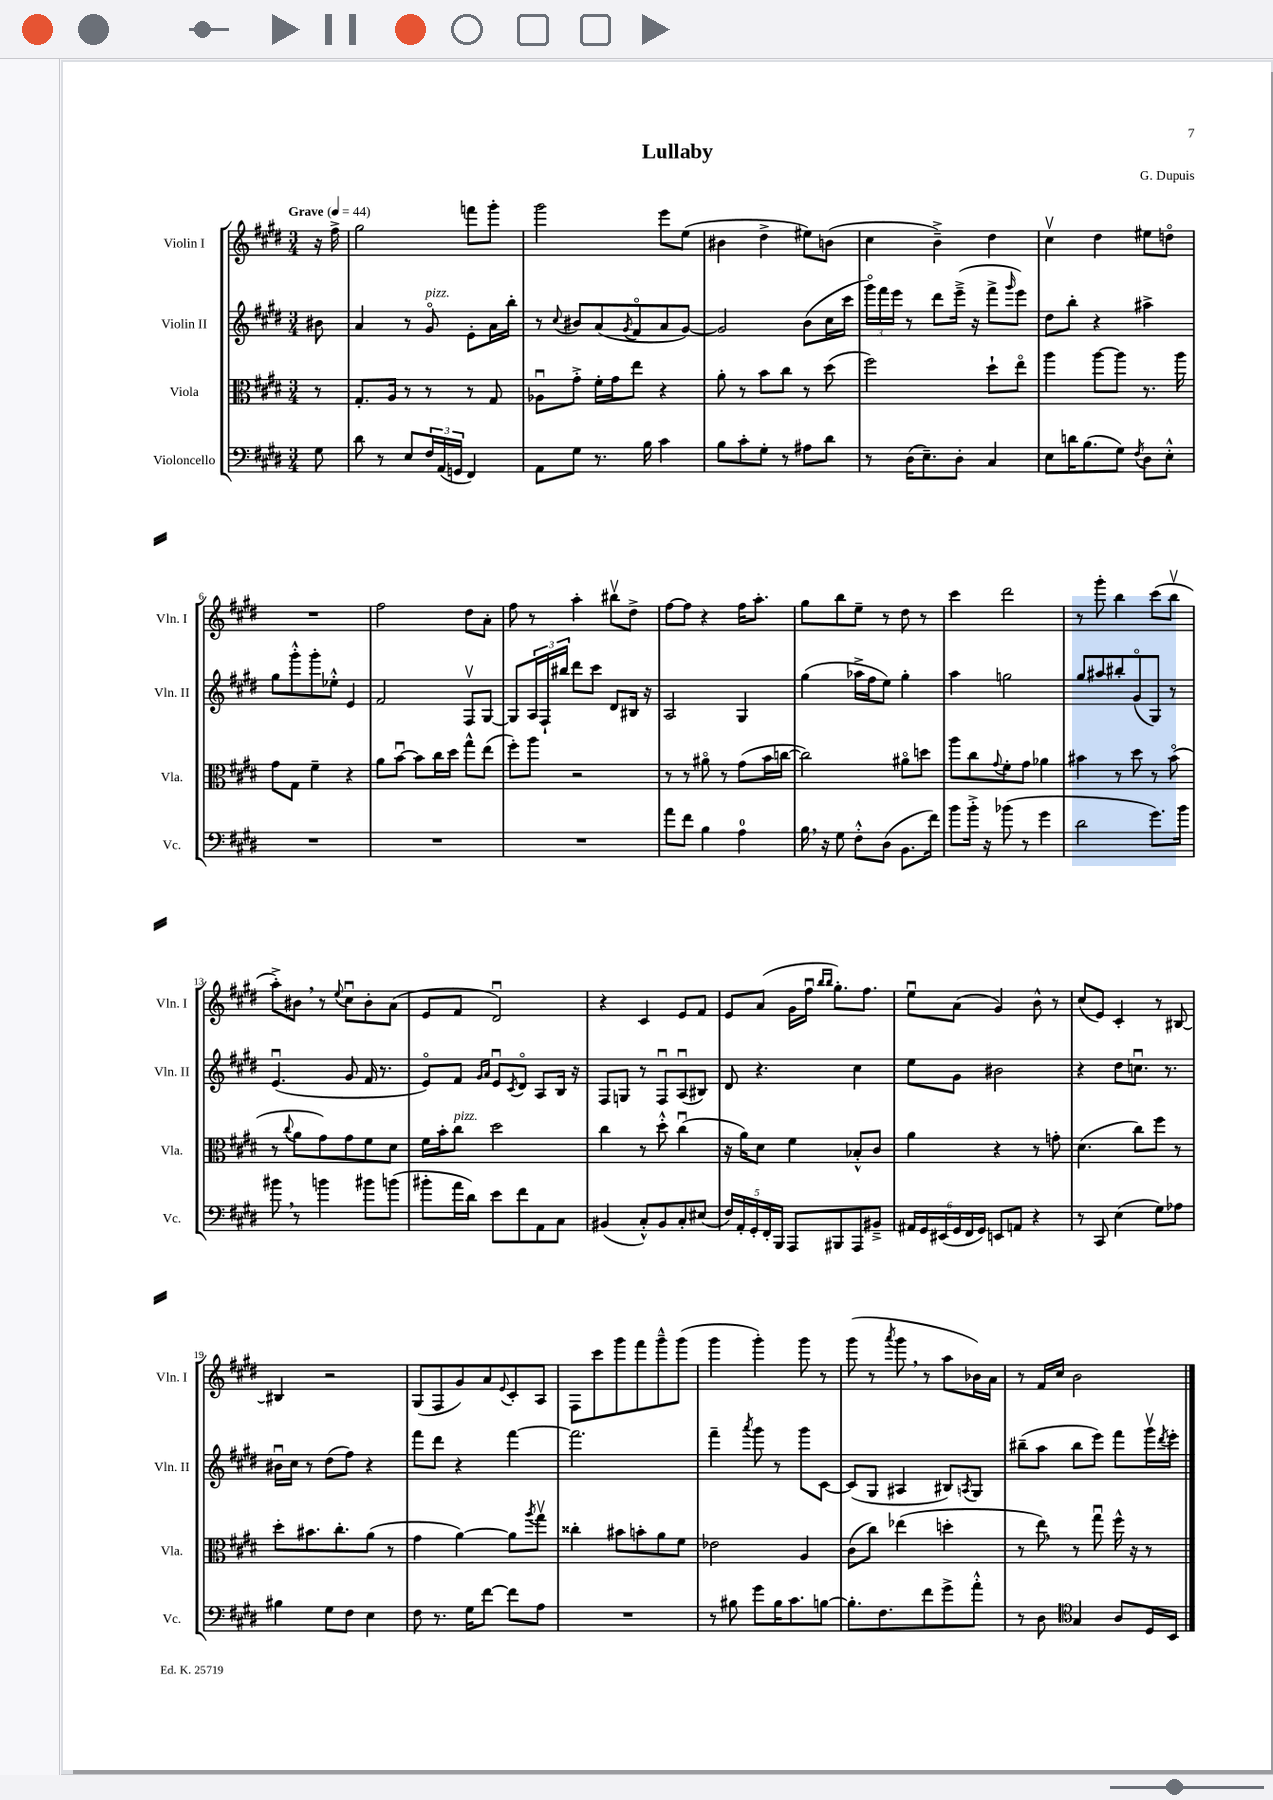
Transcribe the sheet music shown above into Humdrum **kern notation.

**kern	**kern	**kern	**kern
*staff4	*staff3	*staff2	*staff1
*clefF4	*clefC3	*clefG2	*clefG2
*k[f#c#g#d#]	*k[f#c#g#d#]	*k[f#c#g#d#]	*k[f#c#g#d#]
*M3/4	*M3/4	*M3/4	*M3/4
*MM44	*MM44	*MM44	*MM44
8G#	8r	8b#	16r
.	.	.	16ff#^
=	=	=	=
8d#	8.G#'	4a	2gg#
8r	.	.	.
.	16A	.	.
8E	8r	8r	.
24F#	8r	8g#o	.
(24AA	.	.	.
24GG	.	.	.
4FF#)	8r	8e'	8fff
.	8G#	16a	8ggg#'
.	.	16bb'	.
=	=	=	=
8AA	8A-u	8r	2ggg#
.	.	8qqcc#	.
8G#	8g#'^	8b#	.
8.r	16f#'	(8a	.
.	16g#	.	.
.	.	8qg#	.
.	8ee	8f#o	.
16B	.	.	.
4c#	4r	8a	8eee
.	.	[8g#)	(8ee
=	=	=	=
8B	8a'	2g#]	4b#
8c#'	8r	.	.
8G#'	8b	.	4dd#^
8r	8cc#	.	.
8A#	8r	(8b	8ee#)
8d#	(8dd#	16cc#	(8b
.	.	16ccc#	.
=	=	=	=
8r	2ff#)	24ggg#o)	4cc#
.	.	24fff#	.
.	.	24eee	.
(16D#	.	8r	.
8.E~)	.	.	.
.	.	8ddd#	4b~^)
8D#'	.	(16eee~^	.
.	.	16r	.
4C#	8dd#`	8fff#^	4dd#
.	.	16qqggg#	.
.	8eeo	8eee)	.
=	=	=	=
8E	4aa	8dd#	4cc#v
16d	.	8bb'	.
(8.B	.	.	.
.	[8aa	4r	4dd#
8G#)	8aa]	.	.
8qF#	.	.	.
8D#	8.r	4aa#^	8ee#
8E'^^	.	.	8ddo
.	16aa	.	.
=	=	=	=
2.r	8g#	8gg#	2.r
.	8G#	8ggg#'^^	.
.	4f#~	8ggg#'	.
.	.	8ee-'^^	.
.	4r	4e	.
=	=	=	=
2.r	8a	2f#	2ff#
.	[8bu	.	.
.	8b]	.	.
.	16cc#	.	.
.	16dd#	.	.
.	8gg#^^	8F#v	8dd#
.	(8ee	[8G#	8a'
=	=	=	=
2.r	8ff#')	8G#]	8ff#
.	8aa	24A	8r
.	.	24F#`	.
.	.	24bb#	.
.	2r	8ddd#	4aa'
.	.	8ccc#	.
.	.	8d#	8bb#v
.	.	16B#	8dd#^
.	.	16r	.
=	=	=	=
8a	8r	2A	[8ff#
8f#	8r	.	8ff#]
4B	8a#o	.	4r
.	8r	.	.
4A	(8g#	4G#	16ff#
.	.	.	8.aa'
.	16b	.	.
.	[16cc	.	.
=	=	=	=
16B	2cc])	(4gg#	8gg#
16r	.	.	.
8G#	.	.	8bb
8F#'^^	.	16aa-^	8ee~
.	.	16ff#	.
(8D#	.	8ee)	8r
8.BB	8a#o	4gg#'	8dd#
.	8dd	.	8r
16f#)	.	.	.
=	=	=	=
8b	8aa	4aa	4ccc#
16b'^	8cc#	.	.
16r	.	.	.
.	8qqg#	.	.
(8b-	8f#'	2gg	2ddd#
8r	8g#	.	.
4g#	4a-	.	.
=	=	=	=
2d#	4b#	8gg#	8r
.	.	8aa#	8ggg#'
.	8r	8bb#'	4bb
.	8dd#	(8g#o	.
8.g#)	8r	8G#)	(8ccc#
.	(8b#o	8r	8bbv
16b	.	.	.
=	=	=	=
8b#	8r	(4.eu	8aa'^)
.	8qqcc#	.	.
8r	8a	.	8b#
4b	8g#)	.	8r
.	.	.	8qqee
.	8g#	8g#	8cc#u
8b#	8f#	16f#	8b#'
.	.	8.r	.
(8b	8d#	.	(8a
=	=	=	=
8b#'	16f#	8eo)	8e
.	16b'	.	.
16a	8cc#	8f#	8f#
16d#)	.	.	.
.	.	16qqg#	.
.	.	16qqa	.
8e	2dd#	8eu	2d#u)
.	.	8qc#	.
8f#	.	8d#o	.
8AA	.	8A	.
8C#	.	16B	.
.	.	16r	.
=	=	=	=
(4BB#	4cc#	8F#	4r
.	.	8G	.
8C#'^^)	8r	8r	4c#
8BB#	8dd#'^^	8F#u	.
8C#'	(4cc#u	(8Au	8e
(8E#	.	8B#)	8f#
=	=	=	=
20F#)	16r	8d#	8e
20AA'	.	.	.
.	16a)	.	.
20GG#'	.	.	.
.	8d#	4.r	(8a
20FF#'	.	.	.
20BBB	.	.	.
8AAA	4f#	.	16g#
.	.	.	16ff#u
.	.	.	16qqbb
.	.	.	16qqbb
8BBB#	.	.	8.gg#')
8AAA	8B-'^^	4cc#	.
.	.	.	8.ff#
8BB#~^	8c#	.	.
=	=	=	=
24AA#	4a	8ee	8eeu
24GG#	.	.	.
(24EE#	.	.	.
24GG#	.	8g#	(8a
24FF#	.	.	.
24GG#)	.	.	.
8EE	4r	2b#	4g#)
8AA	.	.	.
4r	8r	.	8b^^
.	8g'	.	8r
=	=	=	=
8r	(4.d#	4r	(8cc#
8CC#	.	.	8e)
(4E	.	8dd#	4c#'
.	8cc#)	8.ccu	.
8G#)	8ff#	.	8r
.	.	8.r	.
8A-	8r	.	[8B#
=	=	=	=
4B#	8dd#'	16b#u	4B#]
.	.	16cc#	.
.	8.b#	8r	.
8G#	.	(8dd#	2r
.	8.cc#'	.	.
8F#	.	8ff#)	.
4E	(8a	4r	.
.	8r	.	.
=	=	=	=
8F#	4g#	8fff#	(8G#
8.r	.	8ddd#	8F#
.	[4a)	4r	8g#)
16G#	.	.	.
[8f#	.	.	8a
.	.	.	8qqe
8f#]	8a]	[4fff#	8c#'
.	8qaa	.	.
8A	8gg#v	.	8A
=	=	=	=
2.r	4cc##'	2.fff#]	8F#
.	.	.	8ccc#
.	8b#	.	8ggg#
.	8b'	.	8fff#
.	8a	.	8ggg#~^^
.	8f#	.	(8ggg#
=	=	=	=
8r	2e-	4fff#~	4ggg#
8B#	.	.	.
.	.	8qaaa	.
8g#	.	8ggg#	4ggg#')
16B#	.	8r	.
8.c#	.	.	.
.	4A	8ggg#	8ggg#
[8B	.	[8c#	8r
=	=	=	=
8.B']	(8c#	(8c#]	(8ggg#
.	8cc#)	8G#	8r
8.F#	.	.	.
.	.	.	8qaaa
.	(4ee-	4A#	8ggg#
8f#	.	.	8r
8g#^	4dd'	8B#)	8aa
.	.	8qA	.
8a'^^	.	8G#	16b-)
.	.	.	16a
=	=	=	=
8r	8r	(8bb#~	8r
8D#	8ee)	8aa	16f#
.	.	.	16cc#
*clefC4	*	*	*
4G#	8r	8bb#	2b
.	8gg#u	8eee)	.
8A	16ff#^^	8fff#	.
.	16r	.	.
16D#	8r	16ggg#v	.
.	.	8qddd#	.
16BB	.	16eee'	.
==	==	==	==
*-	*-	*-	*-
